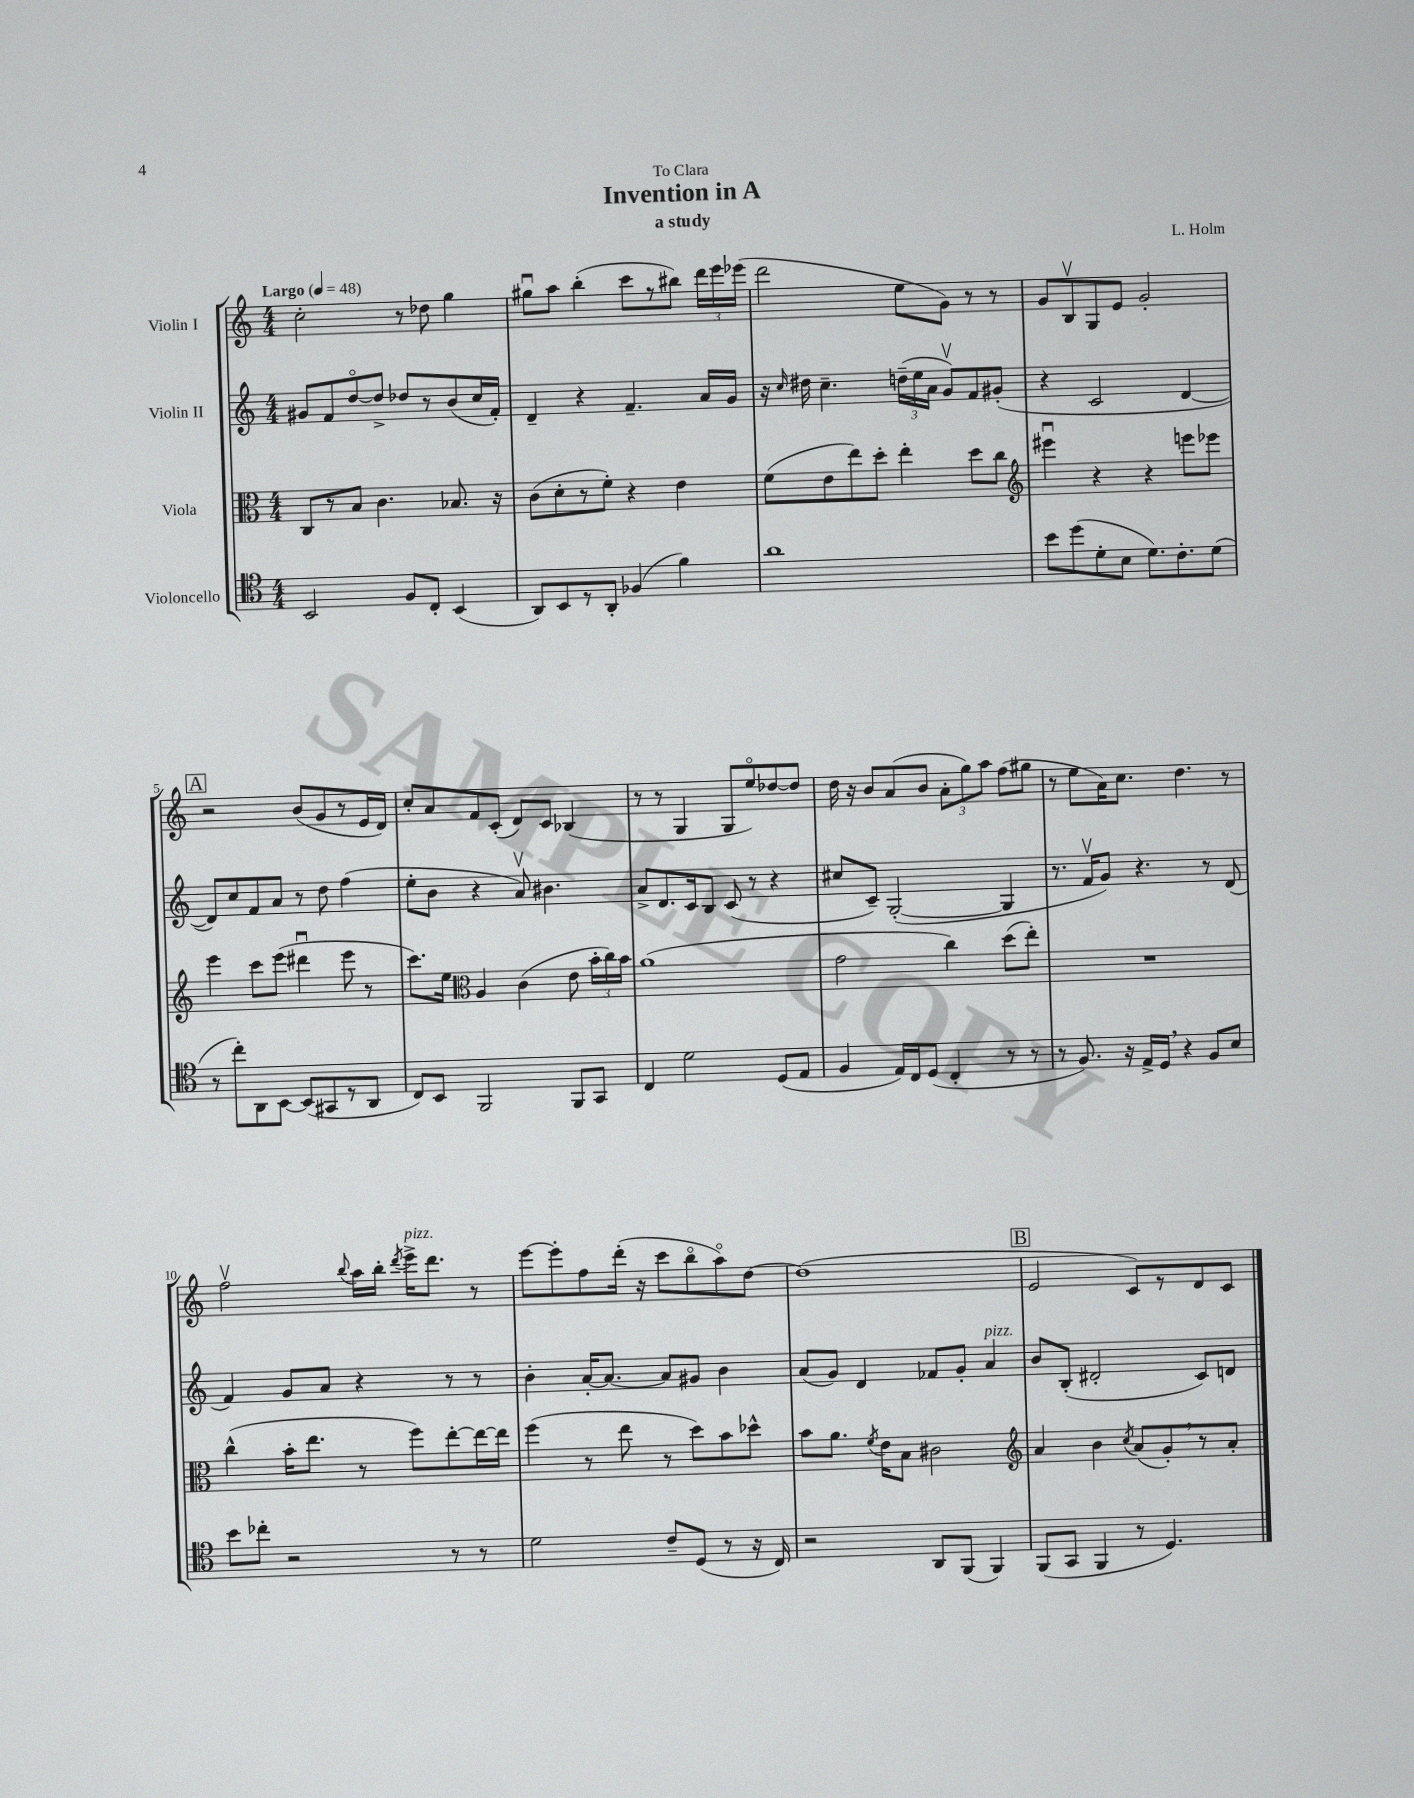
\header { title = "Invention in A" composer = "L. Holm" subtitle = "a study" dedication = "To Clara" }
<<
\new StaffGroup <<
\new Staff = "s0" \with { instrumentName = "Violin I" } {
    \clef treble \key c \major \numericTimeSignature \time 4/4 \tempo "Largo" 4 = 48
    \autoBeamOff c''2-. r8 des''8 g''4 |
    gis''8[\downbow a''8] b''4-.( c'''8[ r8 bis''8]) \tuplet 3/2 { d'''16[ e'''16 ees'''16]( } |
    d'''2 e''8[ g'8]) r8 r8 |
    g'8[ b8\upbow g8 e'8] g'2-. |
    \mark \markup { \box "A" } r2 b'8[( g'8 r8 e'16 d'16]) |
    c''8[-. a'8 f'8 c'8]-.( d'8[) c'8] bes4( |
    r8 r8 g4 g8[ e''8\flageolet) des''8~ des''8] |
    d''16 r16 b'8[ a'8( b'8] \tuplet 3/2 { a'8[-. g''8) a''8] } f''8[( gis''8] |
    r8 e''8[ a'16) c''8.] d''4. r8 |
    f''2\upbow \appoggiatura { b''8 } a''16[ b''16]-. \acciaccatura { d'''8 } e'''16[->^\markup { \italic "pizz." } d'''8.] r8 |
    e'''8[~ e'''8-. f''8 d'''16]-.( r16 c'''8[ b''8\flageolet a''8\flageolet) d''8]~ |
    d''1( |
    \mark \markup { \box "B" } e'2 c'8[) r8 d'8 c'8] \bar "|." |
}
\new Staff = "s1" \with { instrumentName = "Violin II" } {
    \clef treble \key c \major \numericTimeSignature \time 4/4
    \autoBeamOff gis'8[ f'8 d''8~\flageolet d''8]-> des''8[ r8 b'8( c''16 f'16]-.) |
    d'4-- r4 f'4.-- a'16[ g'16] |
    r16 \grace { c''16 } dis''16 c''4.-- \tuplet 3/2 { d''16[--( e''16 a'16] } g'8[\upbow) f'8 gis'8]-.( |
    r4 c'2 d'4~ |
    \mark \markup { \box "A" } d'8[) c''8 f'8 a'8] r8 d''8 f''4( |
    e''8[-. b'8] r4 a'8\upbow) bis'4. |
    a'8[-> d'8. c'16 b8] c'8( r8 r4 |
    cis''8[ c'8]--) g2~-.( g4 |
    r8. f'16[\upbow g'8]) r4. r8 d'8( |
    f'4) g'8[ a'8] r4 r8 r8 |
    b'4-. a'16[~-. a'8.]~ a'8[ gis'8] b'4 |
    a'8[( g'8]) d'4 fes'8[ g'8]-. a'4^\markup { \italic "pizz." } |
    \mark \markup { \box "B" } b'8[ b8]-.( dis'2-. c'8[) d'8] \bar "|." |
}
\new Staff = "s2" \with { instrumentName = "Viola" } {
    \clef alto \key c \major \numericTimeSignature \time 4/4
    \autoBeamOff c8[ r8 b8] c'4. bes8. r16 |
    c'8[( d'8-. r8 f'8]-.) r4 e'4 |
    f'8[( e'8 e''8) d''8]-. e''4-. d''8[ c''8] |
    \clef treble eis'''4\downbow r4 r4 e'''8[ ees'''8] |
    \mark \markup { \box "A" } e'''4 c'''8[ e'''8]( dis'''4\downbow e'''8 r8 |
    c'''8.[) e''16] \clef alto a4 c'4( e'8 \tuplet 3/2 { b'16[-. c''16) b'16] } |
    a'1( |
    g'2 c''4) d''8[( e''8]-.) |
    R1 |
    c''4-^( b'16[-. e''8.] r8 f''8[) e''8~-. e''16~ e''16] |
    f''4( r8 e''8 r8 d''8[) b'8 des''8]-^ |
    b'8[ a'8.] \acciaccatura { f'8 } e'16[ b8] cis'2 |
    \mark \markup { \box "B" } \clef treble a'4 b'4 \acciaccatura { c''8 } a'8[( g'8-.) \breathe r8 a'8]-. \bar "|." |
}
\new Staff = "s3" \with { instrumentName = "Violoncello" } {
    \clef tenor \key c \major \numericTimeSignature \time 4/4
    \autoBeamOff b,2 f8[ c8]-. b,4( |
    a,8[) b,8 r8 a,8]-. fes4( f'4) |
    a'1 |
    b'8[ d''8( d'8-. b8] d'8.[) c'8.-. d'8]( |
    \mark \markup { \box "A" } r8 c''8[-.) a,8 b,8]~ b,8[( gis,8 r8 a,8] |
    c8[) b,8] f,2 f,8[ g,8] |
    c4 d'2 d8[( e8] |
    f4 e16[) c16 d8]( c4-. r8 r8 |
    r8 f8.) r16 e16[-> d16] \breathe r4 f8[ b8] |
    b'8[ ces''8]-. r2 r8 r8 |
    d'2 c'8[-- d8]( r8 r16 c16) |
    r2 a,8[ f,8]( f,4) |
    \mark \markup { \box "B" } f,8[( g,8] f,4 r8 d4.) \bar "|." |
}
>>
>>
